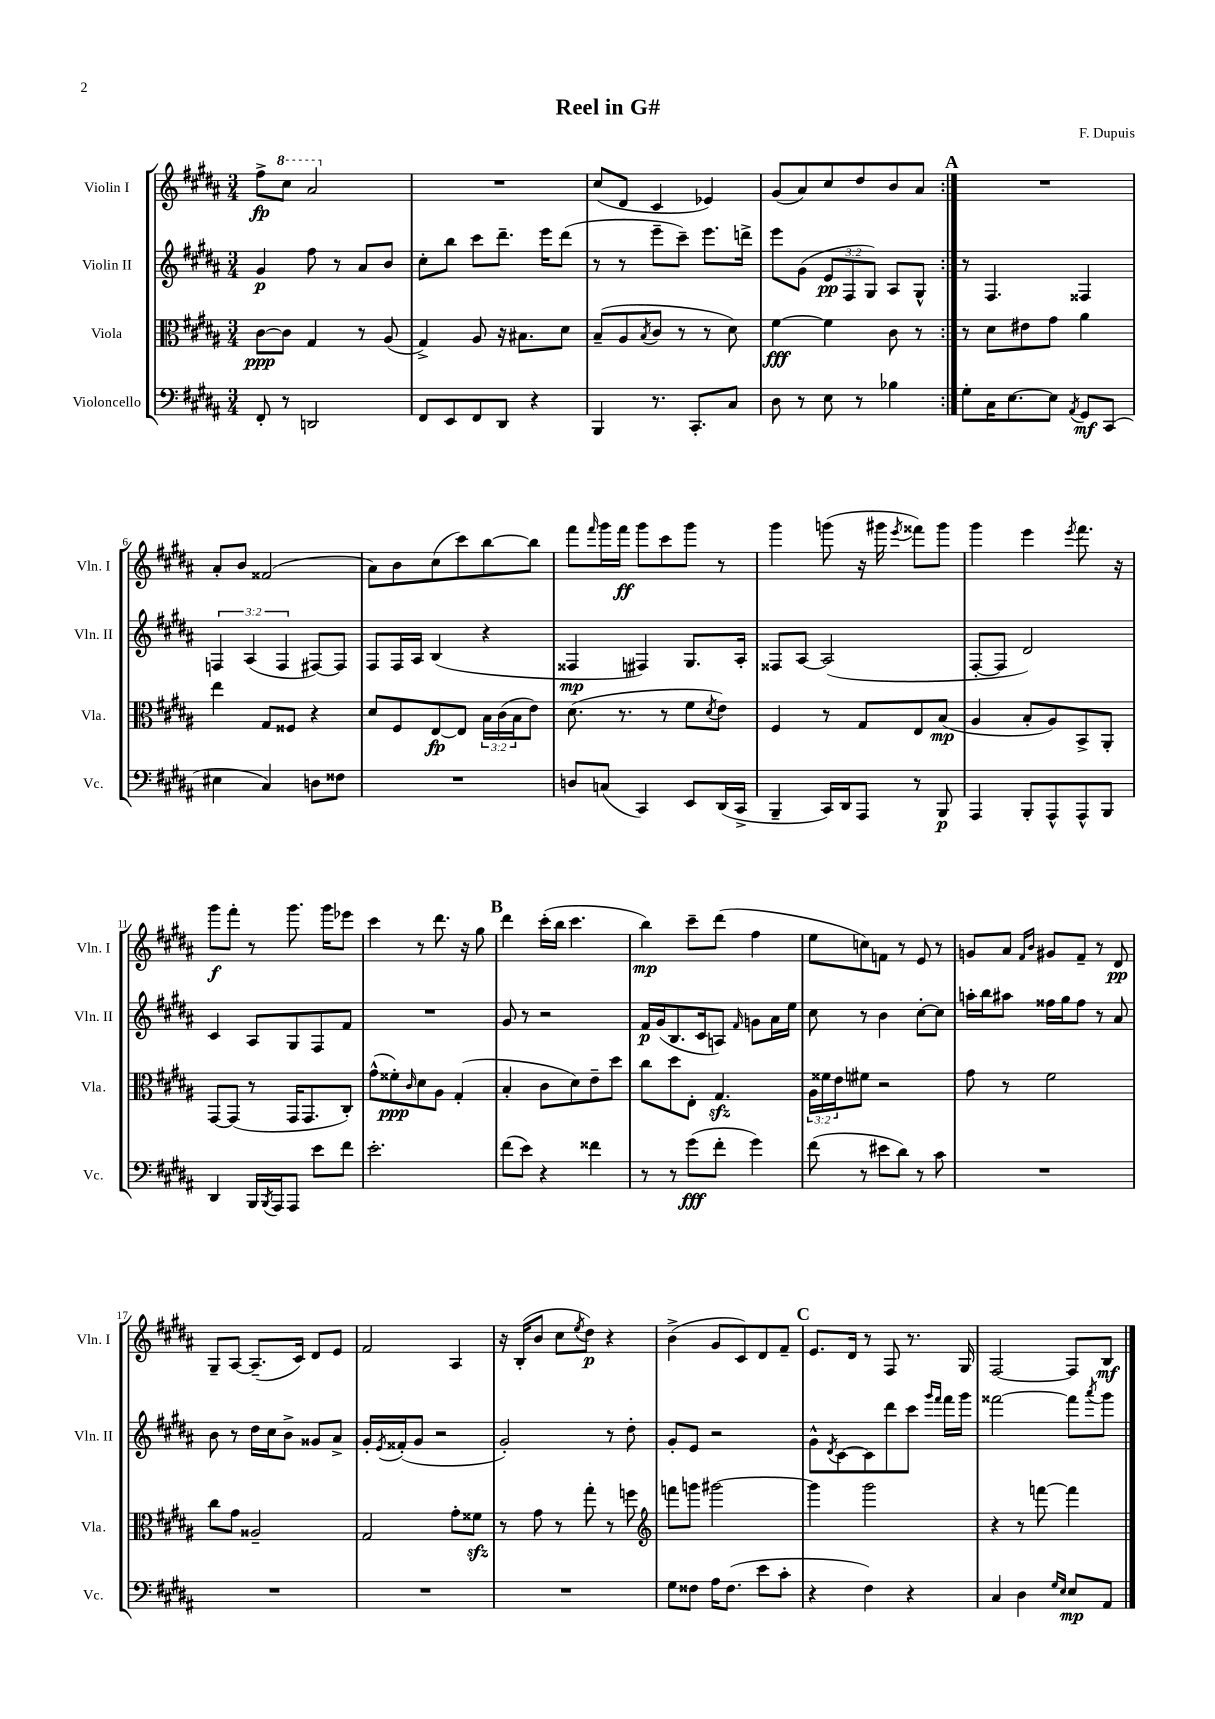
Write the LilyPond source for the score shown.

\header { title = "Reel in G#" composer = "F. Dupuis" }
<<
\new StaffGroup <<
\new Staff = "s0" \with { instrumentName = "Violin I" shortInstrumentName = "Vln. I" } {
    \clef treble \key b \major \numericTimeSignature \time 3/4
    \repeat volta 2 { fis''8->\fp \ottava #1 cis'''8 ais''2 \ottava #0 |
    R2. |
    cis''8( dis'8 cis'4 ees'4) |
    gis'8( ais'8) cis''8 dis''8 b'8 ais'8 | }
    \mark \markup { \bold "A" } R2. |
    ais'8-. b'8 fisis'2( |
    ais'8) b'8 cis''8( cis'''8) b''8~ b''8 |
    fis'''8 \grace { fis'''16 } gis'''16 fis'''16\ff gis'''8 cis'''8 gis'''8 r8 |
    gis'''4 g'''8( r16 gis'''16 \acciaccatura { e'''8 } fisis'''8) gis'''8 |
    gis'''4 e'''4 \acciaccatura { e'''8 } fis'''8. r16 |
    gis'''8\f fis'''8-. r8 gis'''8. gis'''16 ees'''8 |
    cis'''4 r8 dis'''8. r16 gis''8 |
    \mark \markup { \bold "B" } dis'''4 cis'''16-.( b''16 cis'''4. |
    b''4\mp) cis'''8-- dis'''8( fis''4 |
    e''8 c''8) f'8 r8 e'8 r8 |
    g'8 ais'8 \grace { fis'16 b'16 } gis'8 fis'8-- r8 dis'8\pp |
    gis8-- ais8~ ais8.--( cis'16) dis'8 e'8 |
    fis'2 ais4 |
    r16 b16-.( b'8 cis''8 \acciaccatura { e''8 } dis''8\p) r4 |
    b'4->( gis'8 cis'8) dis'8 fis'8-- |
    \mark \markup { \bold "C" } e'8. dis'16 r8 fis8 r8. gis16 |
    fis2~ fis8 b8\mf \bar "|." |
}
\new Staff = "s1" \with { instrumentName = "Violin II" shortInstrumentName = "Vln. II" } {
    \clef treble \key b \major \numericTimeSignature \time 3/4 \override Staff.TupletNumber.text = #tuplet-number::calc-fraction-text
    \repeat volta 2 { gis'4\p fis''8 r8 ais'8 b'8 |
    cis''8-. b''8 cis'''8 dis'''8.-- e'''16 dis'''8( |
    r8 r8 e'''8-- cis'''8--) e'''8. d'''16-> |
    e'''8 gis'8( \tuplet 3/2 { e'8\pp fis8 gis8) } ais8 gis8-^ | }
    \mark \markup { \bold "A" } r8 fis4. fisis4 |
    \tuplet 3/2 { f4 ais4( f4 } fis8~) fis8 |
    fis8 fis16 ais16 b4( r4 |
    fisis4\mp fis4) gis8. ais16-. |
    fisis8 ais8~ ais2( |
    fis8~-. fis8 dis'2) |
    cis'4 ais8 gis8 fis8 fis'8 |
    R2. |
    \mark \markup { \bold "B" } gis'8 r8 r2 |
    fis'16\p gis'16( b8. cis'16 a8) \grace { fis'16 } g'8 ais'16 e''16 |
    cis''8 r8 b'4 cis''8~-. cis''8 |
    a''16-. b''16 ais''8 fisis''16 gis''16 fisis''8 r8 ais'8 |
    b'8 r8 dis''16 cis''16 b'8-> gisis'8 ais'8-> |
    gis'16-. \acciaccatura { e'8 } fisis'16-.( gis'8 r2 |
    gis'2-.) r8 dis''8-. |
    gis'8-. e'8 r2 |
    \mark \markup { \bold "C" } gis'8-^ \acciaccatura { dis'8 } cis'8~ cis'8 dis'''8 cis'''8 \grace { gis'''16 fis'''16 } fis'''16 gis'''16 |
    fisis'''2~ fisis'''8 \acciaccatura { ais'''8 } gis'''8 \bar "|." |
}
\new Staff = "s2" \with { instrumentName = "Viola" shortInstrumentName = "Vla." } {
    \clef alto \key b \major \numericTimeSignature \time 3/4 \override Staff.TupletNumber.text = #tuplet-number::calc-fraction-text
    \repeat volta 2 { cis'8~\ppp cis'8 gis4 r8 ais8( |
    gis4->) ais8 r16 bis8. dis'8 |
    b8--( ais8 \acciaccatura { b8 } cis'8 r8 r8 dis'8) |
    fis'4~\fff fis'4 cis'8 r8 | }
    \mark \markup { \bold "A" } r8 dis'8 eis'8 gis'8 ais'4 |
    e''4 gis8 fisis8 r4 |
    dis'8 fis8 e8~\fp e8 \tuplet 3/2 { b16 cis'16( b16 } e'8) |
    dis'8.( r8. r8 fis'8 \acciaccatura { dis'8 } e'8) |
    fis4 r8 gis8 e8 b8\mp( |
    ais4 b8-. ais8) b,8-> ais,8-. |
    gis,8~ gis,8( r8 gis,16 gis,8. cis8-.) |
    gis'8-^( fisis'8-.\ppp) \grace { cis'16 } dis'8 ais8 gis4-.( |
    \mark \markup { \bold "B" } b4-. cis'8 dis'8) e'8-- dis''8 |
    cis''8 dis''8 e8-. gis4.\sfz |
    \tuplet 3/2 { ais16 fisis'16 e'16 } fis'8 r2 |
    gis'8 r8 fis'2 |
    cis''8 gis'8 aisis2-- |
    gis2 gis'8-. fisis'8\sfz |
    r8 gis'8 r8 gis''8-. r8 f''8 |
    \clef treble f'''8 g'''8 gis'''2~ |
    \mark \markup { \bold "C" } gis'''4 gis'''2 |
    r4 r8 f'''8~ f'''4 \bar "|." |
}
\new Staff = "s3" \with { instrumentName = "Violoncello" shortInstrumentName = "Vc." } {
    \clef bass \key b \major \numericTimeSignature \time 3/4
    \repeat volta 2 { fis,8-. r8 d,2 |
    fis,8 e,8 fis,8 dis,8 r4 |
    b,,4 r8. cis,8.-. cis8 |
    dis8 r8 e8 r8 bes4 | }
    \mark \markup { \bold "A" } gis8-. cis16 e8.~ e8 \acciaccatura { ais,8 } gis,8\mf cis,8( |
    eis4 cis4) d8 fisis8 |
    R2. |
    d8 c8( cis,4) e,8 dis,16( cis,16-> |
    b,,4-- cis,16) dis,16 ais,,8 r8 b,,8\p |
    ais,,4 b,,8-. ais,,8-^ ais,,8-^ b,,8 |
    dis,4 b,,16 \acciaccatura { b,,8 } ais,,16 ais,,8 e'8 fis'8 |
    e'2.-. |
    \mark \markup { \bold "B" } fis'8( e'8) r4 fisis'4 |
    r8 r8 gis'8\fff( fis'8-. gis'4) |
    fis'8( r8 eis'8 dis'8) r8 cis'8 |
    R2. |
    R2. |
    R2. |
    R2. |
    gis8 fisis8 ais16 fisis8.( e'8 cis'8-. |
    \mark \markup { \bold "C" } r4 fis4) r4 |
    cis4 dis4 \grace { gis16 e16 } e8\mp ais,8 \bar "|." |
}
>>
>>
